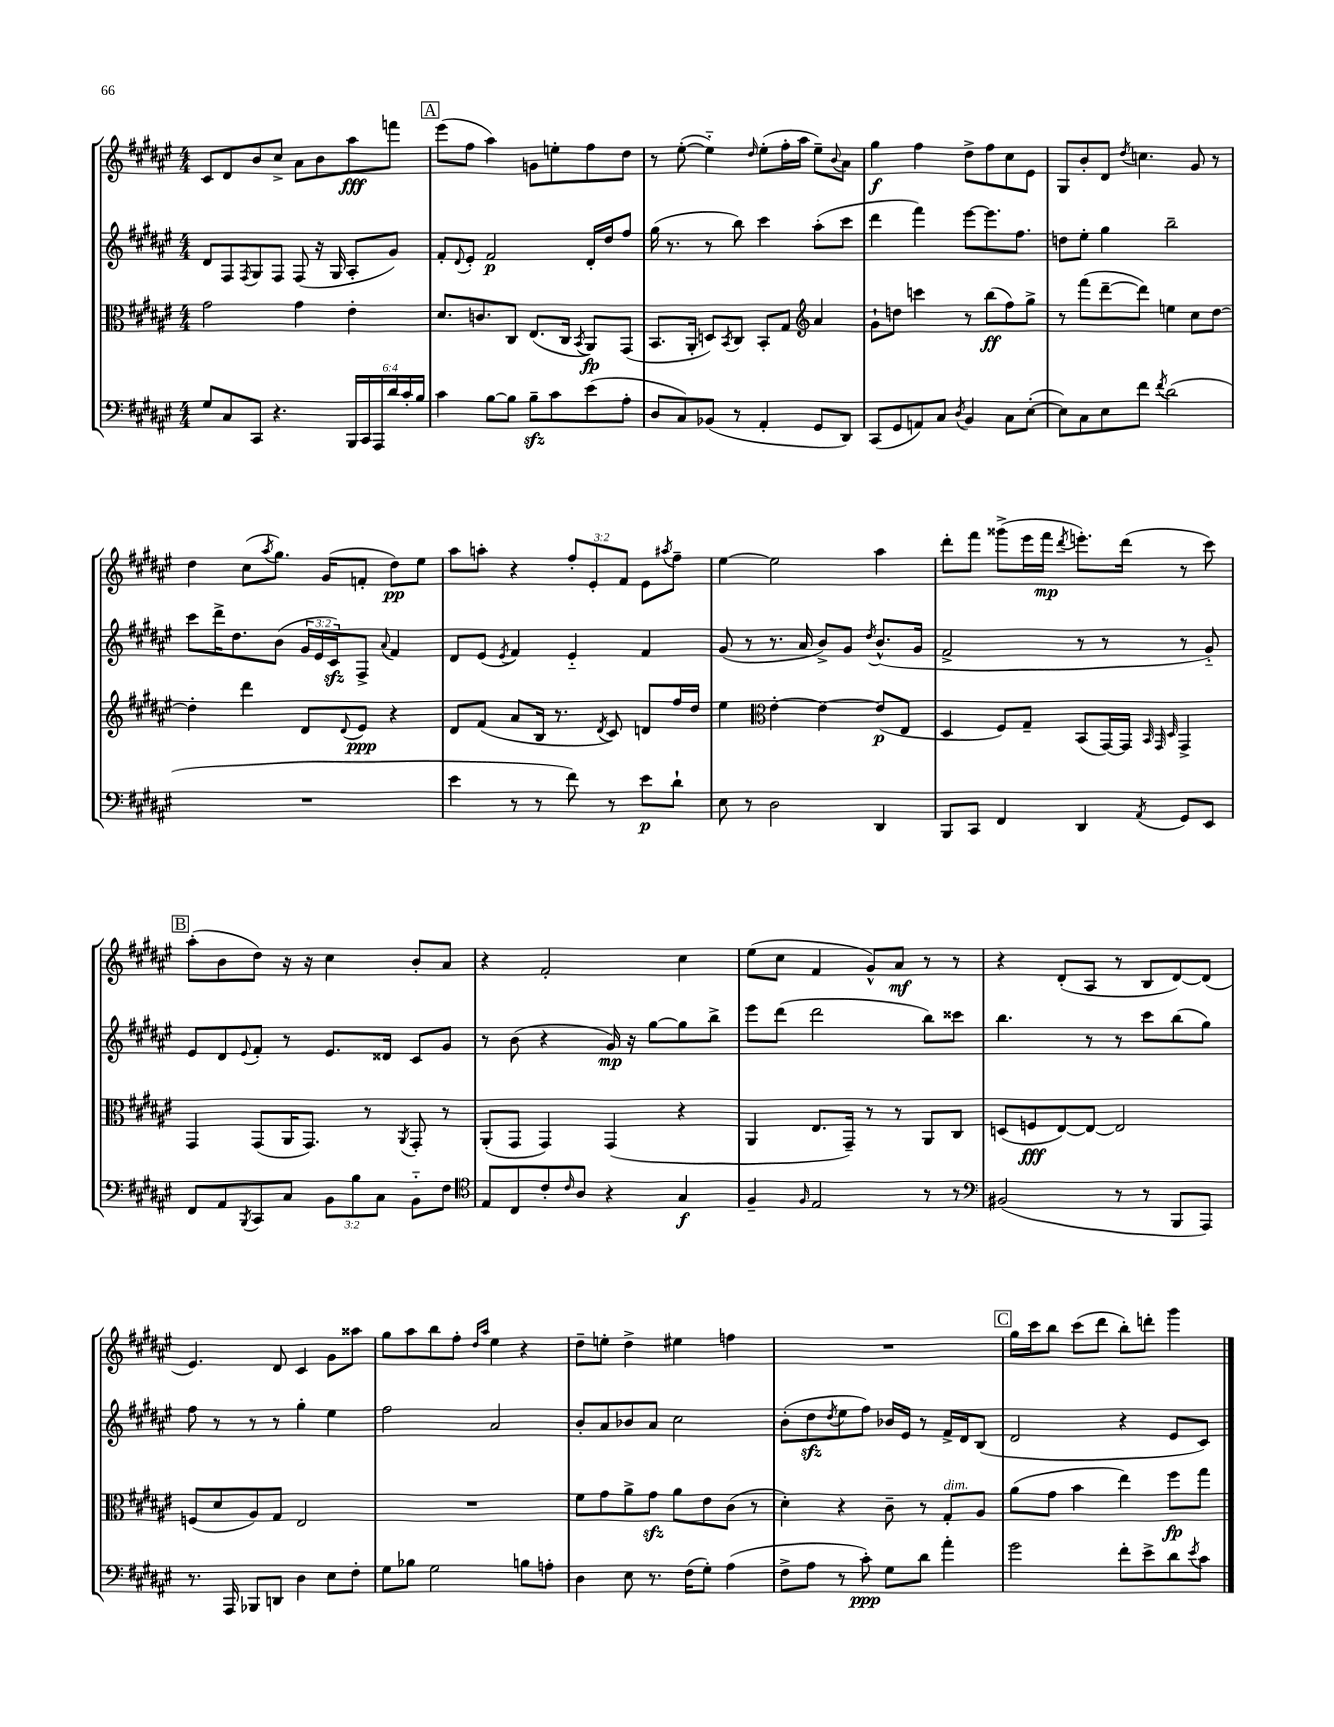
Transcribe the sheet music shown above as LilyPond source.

<<
\new StaffGroup <<
\new Staff = "s0" {
    \clef treble \key fis \major \numericTimeSignature \time 4/4 \override Staff.TupletNumber.text = #tuplet-number::calc-fraction-text
    cis'8 dis'8 b'8 cis''8-> ais'8 b'8 ais''8\fff f'''8 |
    \mark \markup { \box "A" } eis'''8( fis''8 ais''4) g'8 e''8-. fis''8 dis''8 |
    r8 eis''8~-.( eis''4-_) \grace { dis''16 } eis''8-.( fis''16-. ais''16 eis''8--) \appoggiatura { b'8 } ais'8 |
    gis''4\f fis''4 dis''8-> fis''8 cis''8 eis'8 |
    gis8 b'8-. dis'8 \acciaccatura { dis''8 } c''4. gis'8 r8 |
    dis''4 cis''8( \acciaccatura { ais''8 } gis''8.) gis'16( f'8-. dis''8\pp) eis''8 |
    ais''8 a''8-. r4 \tuplet 3/2 { fis''8-. eis'8-. fis'8 } eis'8 \acciaccatura { ais''8 } fis''8-- |
    eis''4~ eis''2 ais''4 |
    dis'''8-. fis'''8 gisis'''8->( eis'''16 fis'''16\mp \acciaccatura { dis'''8 } e'''8.-.) dis'''16( r8 cis'''8) |
    \mark \markup { \box "B" } ais''8-.( b'8 dis''8) r16 r16 cis''4 b'8-. ais'8 |
    r4 fis'2-. cis''4 |
    eis''8( cis''8 fis'4 gis'8-^) ais'8\mf r8 r8 |
    r4 dis'8-.( ais8 r8 b8 dis'8~) dis'8( |
    eis'4.) dis'8 cis'4 gis'8 aisis''8 |
    gis''8 ais''8 b''8 fis''8-. \grace { dis''16 ais''16 } eis''4 r4 |
    dis''8-- e''8-. dis''4-> eis''4 f''4 |
    R1 |
    \mark \markup { \box "C" } gis''16 cis'''16 b''8 cis'''8( dis'''8 b''8-.) d'''8-. gis'''4 \bar "|." |
}
\new Staff = "s1" {
    \clef treble \key fis \major \numericTimeSignature \time 4/4 \override Staff.TupletNumber.text = #tuplet-number::calc-fraction-text
    dis'8 fis8 \acciaccatura { fis8 } gis8 fis8 fis8( r16 gis16 ais8-. gis'8) |
    \mark \markup { \box "A" } fis'8-. \appoggiatura { dis'8 } eis'8-. fis'2\p dis'16-. dis''16 fis''8 |
    gis''16( r8. r8 b''8) cis'''4 ais''8-.( cis'''8 |
    dis'''4 fis'''4) eis'''8~ eis'''8. fis''8. |
    d''8 eis''8-. gis''4 b''2-- |
    cis'''8 dis'''16-> dis''8. b'8( \tuplet 3/2 { gis'16 eis'16 cis'16\sfz) } fis8-> \appoggiatura { ais'8 } fis'4 |
    dis'8 eis'8( \acciaccatura { eis'8 } fis'4) eis'4-_ fis'4 |
    gis'8( r8 r8. ais'16 b'8->) gis'8 \acciaccatura { dis''8 } b'8.-^( gis'16 |
    fis'2-> r8 r8 r8 gis'8-_) |
    \mark \markup { \box "B" } eis'8 dis'8 \appoggiatura { eis'8 } fis'8-. r8 eis'8. disis'16 cis'8 gis'8 |
    r8 b'8( r4 gis'16\mp) r16 gis''8~ gis''8 b''8-> |
    eis'''8 dis'''8( dis'''2 b''8) cisis'''8 |
    b''4. r8 r8 cis'''8 b''8( gis''8) |
    fis''8 r8 r8 r8 gis''4-. eis''4 |
    fis''2 ais'2 |
    b'8-. ais'8 bes'8 ais'8 cis''2 |
    b'8-.( dis''8\sfz \acciaccatura { dis''8 } eis''8 fis''8) bes'16 eis'16 r8 fis'16-> dis'16 b8( |
    \mark \markup { \box "C" } dis'2 r4 eis'8 cis'8) \bar "|." |
}
\new Staff = "s2" {
    \clef alto \key fis \major \numericTimeSignature \time 4/4
    gis'2 gis'4 eis'4-. |
    \mark \markup { \box "A" } dis'8. c'8. cis8 eis8.( cis16 \acciaccatura { b,8 } ais,8\fp) gis,8( |
    b,8. ais,16-. d8) \acciaccatura { b,8 } cis8 b,8-. gis8 \clef treble ais'4 |
    gis'8-! d''8 c'''4 r8 b''8\ff( fis''8) gis''8-> |
    r8 fis'''8( dis'''8~-- dis'''8) e''4 cis''8 dis''8~ |
    dis''4-. dis'''4 dis'8 \appoggiatura { dis'8 } eis'8\ppp r4 |
    dis'8 fis'8( ais'8 b16 r8. \acciaccatura { dis'8 } cis'8) d'8 fis''16 dis''16 |
    eis''4 \clef alto eis'4~-. eis'4~ eis'8\p( eis8 |
    dis4 fis8) gis8-- b,8( gis,16~) gis,16 \grace { b,32 gis,32 dis32 } gis,4-> |
    \mark \markup { \box "B" } gis,4 gis,8( ais,16 gis,8.) r8 \acciaccatura { ais,8 } gis,8-. r8 |
    ais,8-.( gis,8 gis,4) gis,4( r4 |
    ais,4 eis8. gis,16--) r8 r8 ais,8 cis8 |
    d8( f8\fff eis8~) eis8~ eis2 |
    f8( dis'8 ais8) gis8 eis2 |
    R1 |
    fis'8 gis'8 ais'8-> gis'8\sfz ais'8 eis'8 cis'8( r8 |
    dis'4-.) r4 cis'8-- r8 gis8-.^\markup { \italic "dim." } ais8 |
    \mark \markup { \box "C" } ais'8( gis'8 b'4 eis''4) fis''8\fp gis''8 \bar "|." |
}
\new Staff = "s3" {
    \clef bass \key fis \major \numericTimeSignature \time 4/4 \override Staff.TupletNumber.text = #tuplet-number::calc-fraction-text
    gis8 cis8 cis,8 r4. \tuplet 6/4 { b,,16 cis,16 ais,,16 dis'16 cis'16-. b16 } |
    \mark \markup { \box "A" } cis'4 b8~ b8 b8--\sfz cis'8 eis'8( ais8-. |
    dis8 cis8) bes,8( r8 ais,4-. gis,8 dis,8) |
    cis,8( gis,8 a,8) cis8 \acciaccatura { dis8 } b,4 cis8 eis8~-.( |
    eis8) cis8 eis8 fis'8 \acciaccatura { fis'8 } dis'2( |
    R1 |
    eis'4 r8 r8 fis'8) r8 eis'8\p dis'8-! |
    eis8 r8 dis2 dis,4 |
    b,,8 cis,8 fis,4 dis,4 \acciaccatura { ais,8 } gis,8 eis,8 |
    \mark \markup { \box "B" } fis,8 ais,8 \acciaccatura { b,,8 } cis,8 cis8 \tuplet 3/2 { b,8 b8 cis8 } b,8-_ fis8 |
    \clef tenor eis8 cis8 cis'8-. \grace { cis'16 } ais8 r4 gis4\f |
    fis4-- \grace { fis16 } eis2 r8 r8 |
    \clef bass bis,2( r8 r8 b,,8 ais,,8) |
    r8. ais,,16 bes,,8 d,8 dis4 eis8 fis8-. |
    gis8 bes8 gis2 b8 a8-. |
    dis4 eis8 r8. fis16( gis8-.) ais4( |
    fis8-> ais8 r8 cis'8-.\ppp) gis8 dis'8 ais'4-. |
    \mark \markup { \box "C" } gis'2 fis'8-. eis'8-> dis'8 \acciaccatura { eis'8 } cis'8 \bar "|." |
}
>>
>>
\layout { \context { \Score \remove "Bar_number_engraver" } }
